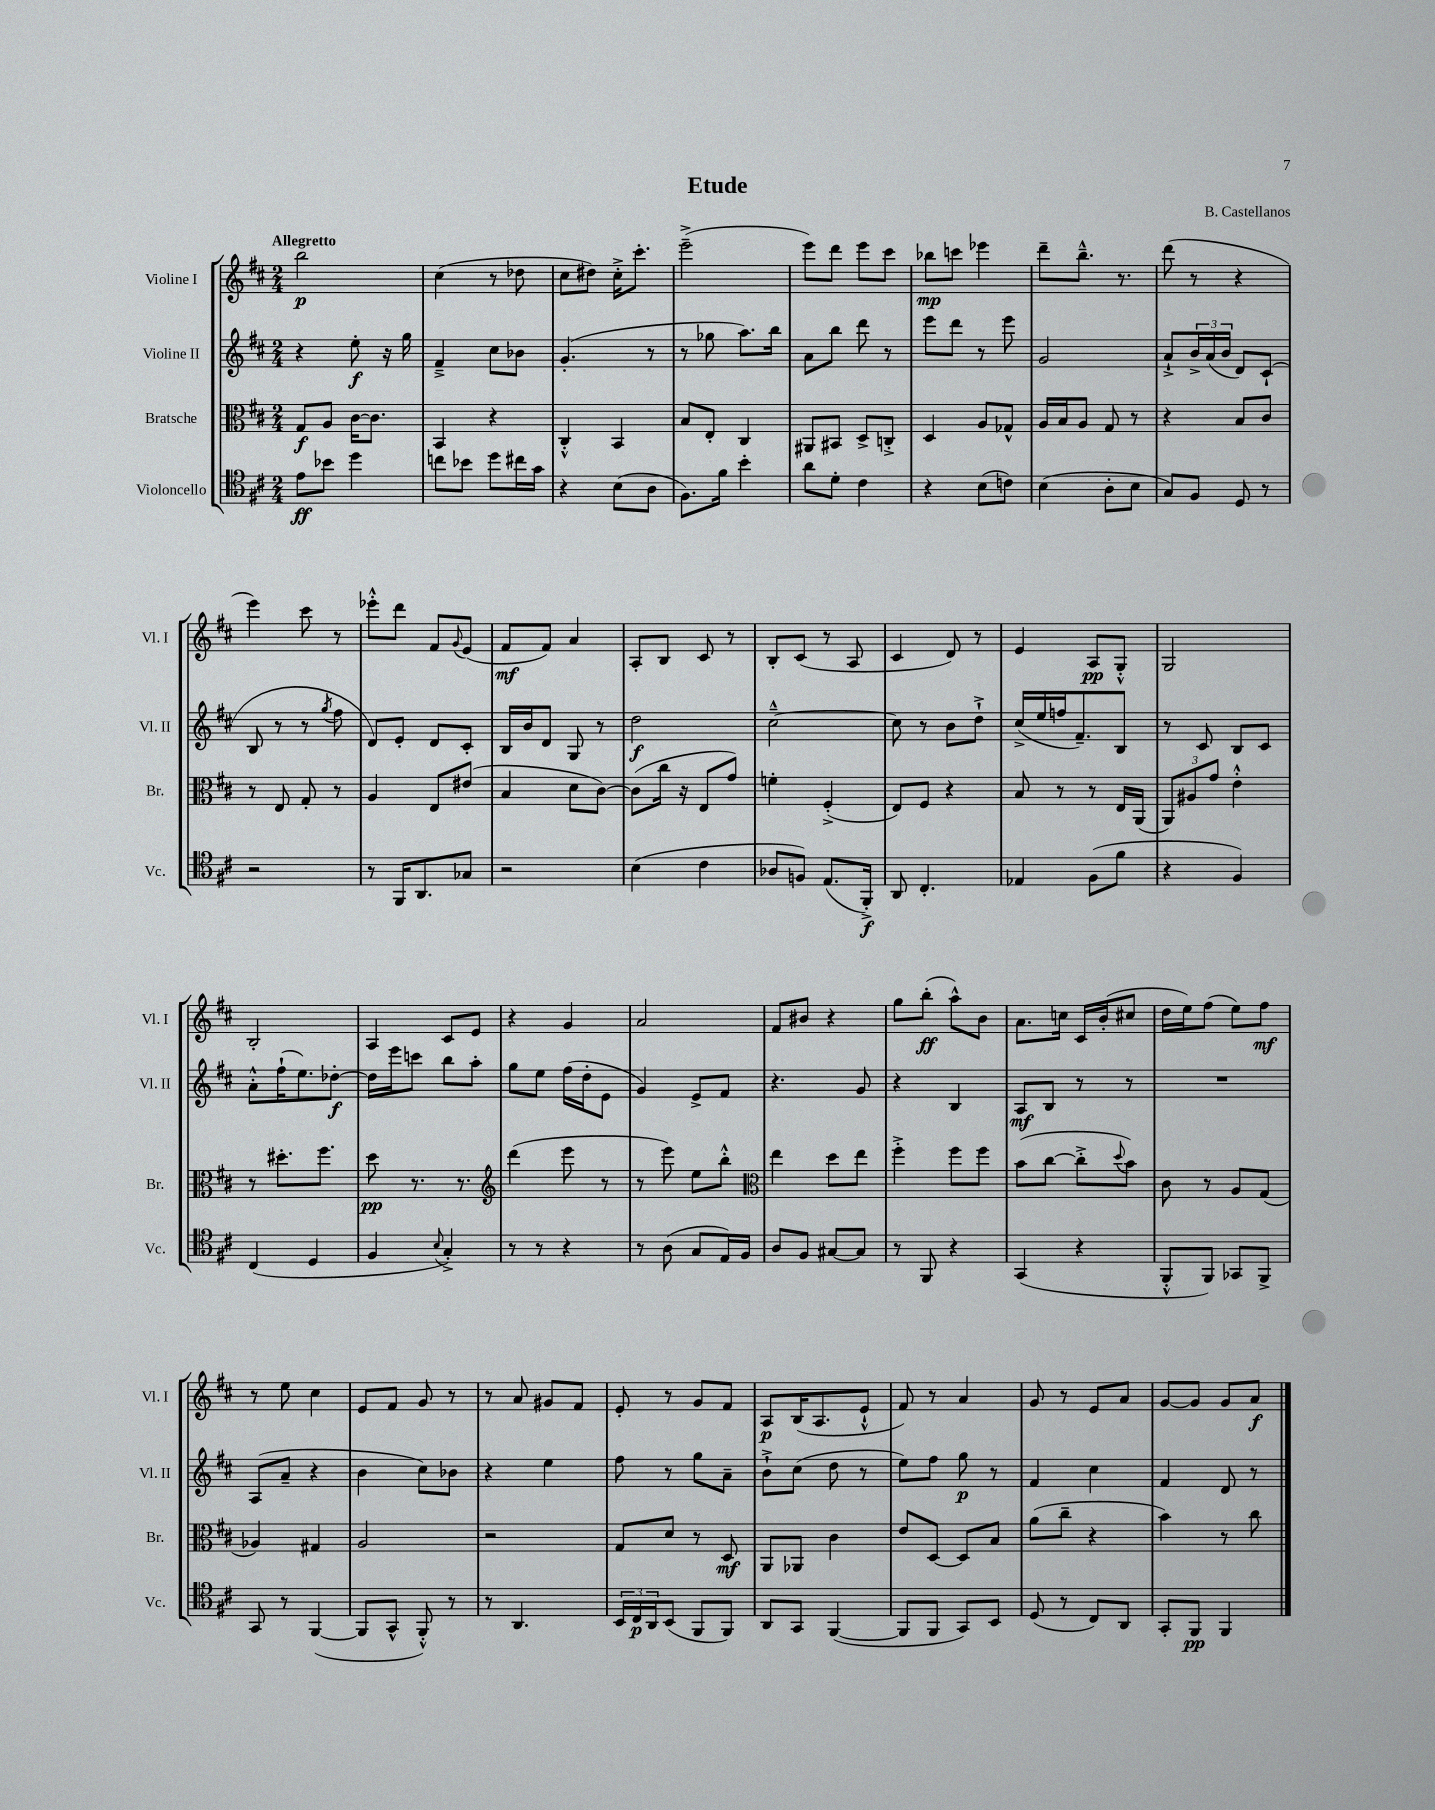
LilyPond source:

\header { title = "Etude" composer = "B. Castellanos" }
<<
\new StaffGroup <<
\new Staff = "s0" \with { instrumentName = "Violine I" shortInstrumentName = "Vl. I" } {
    \clef treble \key d \major \numericTimeSignature \time 2/4 \tempo "Allegretto"
    b''2\p |
    cis''4( r8 des''8 |
    cis''8 dis''8) cis''16-.-> cis'''8.-. |
    e'''2--->( |
    e'''8) d'''8 e'''8 cis'''8 |
    bes''8\mp c'''8 ees'''4 |
    d'''8-- b''8.---^ r8. |
    d'''8( r8 r4 |
    e'''4) cis'''8 r8 |
    ees'''8-.-^ d'''8 fis'8 \appoggiatura { g'8 } e'8( |
    fis'8\mf fis'8) a'4 |
    a8-. b8 cis'8 r8 |
    b8-. cis'8( r8 a8 |
    cis'4 d'8) r8 |
    e'4 a8\pp g8-.-^ |
    g2 |
    b2-. |
    a4 cis'8 e'8 |
    r4 g'4 |
    a'2 |
    fis'8 bis'8 r4 |
    g''8 b''8-.\ff( a''8-^) b'8 |
    a'8. c''16 cis'16 b'16-.( cis''8 |
    d''16 e''16) fis''8( e''8) fis''8\mf |
    r8 e''8 cis''4 |
    e'8 fis'8 g'8 r8 |
    r8 a'8 gis'8 fis'8 |
    e'8-. r8 g'8 fis'8 |
    a8\p b16( a8. e'8-!-^ |
    fis'8) r8 a'4 |
    g'8 r8 e'8 a'8 |
    g'8~ g'8 g'8 a'8\f \bar "|." |
}
\new Staff = "s1" \with { instrumentName = "Violine II" shortInstrumentName = "Vl. II" } {
    \clef treble \key d \major \numericTimeSignature \time 2/4
    r4 e''8-.\f r16 g''16 |
    fis'4---> cis''8 bes'8 |
    g'4.-.( r8 |
    r8 ges''8 a''8.) b''16 |
    a'8 b''8 d'''8 r8 |
    e'''8 d'''8 r8 e'''8 |
    g'2 |
    a'8-!-> \tuplet 3/2 { b'16-> a'16( b'16 } d'8) cis'8-!( |
    b8 r8 r8 \acciaccatura { g''8 } fis''8 |
    d'8) e'8-. d'8 cis'8-. |
    b16 b'16 d'8 g8 r8 |
    d''2\f |
    cis''2~---^ |
    cis''8 r8 b'8 d''8-!-> |
    cis''16->( e''16 f''16 fis'8.--) b8 |
    r8 cis'8 b8 cis'8 |
    a'8-.-^ fis''16-!( e''8.) des''8~-.\f |
    des''16 e'''16 c'''8 b''8 a''8-. |
    g''8 e''8 fis''16( d''16-. e'8 |
    g'4) e'8-> fis'8 |
    r4. g'8 |
    r4 b4 |
    a8\mf b8 r8 r8 |
    R2 |
    a8( a'8-- r4 |
    b'4 cis''8) bes'8 |
    r4 e''4 |
    fis''8 r8 g''8 a'8-- |
    b'8-!-> cis''8( d''8 r8 |
    e''8) fis''8 g''8\p r8 |
    fis'4 cis''4 |
    fis'4 d'8 r8 \bar "|." |
}
\new Staff = "s2" \with { instrumentName = "Bratsche" shortInstrumentName = "Br." } {
    \clef alto \key d \major \numericTimeSignature \time 2/4
    g8\f a8 cis'16~ cis'8. |
    b,4 r4 |
    cis4-.-^ b,4 |
    b8 e8-. cis4 |
    ais,8 bis,8 d8-> c8-.-> |
    d4 a8 ges8-^ |
    a16 b16 a8 g8 r8 |
    r4 b8 cis'8 |
    r8 e8 g8-. r8 |
    a4 e8 eis'8( |
    b4 d'8 cis'8~) |
    cis'8( cis''16 r16 e8 g'8) |
    f'4-. fis4-.->( |
    e8) fis8 r4 |
    b8 r8 r8 e16 a,16( |
    \tuplet 3/2 { a,8) ais8 g'8 } e'4-.-^ |
    r8 dis''8.-. fis''8. |
    d''8\pp r8. r8. |
    \clef treble d'''4( e'''8 r8 |
    r8 e'''8) e''8 b''8-.-^ |
    \clef alto e''4 d''8 e''8 |
    fis''4-.-> fis''8 fis''8 |
    b'8( cis''8~ cis''8-.-> \appoggiatura { d''8 } b'8) |
    cis'8 r8 a8 g8( |
    aes4) gis4 |
    a2 |
    r2 |
    g8 d'8 r8 d8\mf |
    a,8 aes,8 cis'4 |
    e'8 d8~ d8 b8 |
    a'8( cis''8-- r4 |
    b'4) r8 cis''8 \bar "|." |
}
\new Staff = "s3" \with { instrumentName = "Violoncello" shortInstrumentName = "Vc." } {
    \clef tenor \key d \major \numericTimeSignature \time 2/4
    e'8\ff bes'8 d''4 |
    c''8 bes'8 d''8 cis''16 g'16 |
    r4 b8( a8 |
    fis8.) fis'16 b'4-. |
    a'8 d'8-. cis'4 |
    r4 b8( c'8) |
    b4( a8-. b8 |
    g8) fis8 d8 r8 |
    r2 |
    r8 fis,16 a,8. ges8 |
    r2 |
    b4( cis'4 |
    aes8 f8) e8.( fis,16-.->\f) |
    a,8 cis4.-. |
    ees4 fis8( fis'8 |
    r4 fis4) |
    cis4( d4 |
    fis4 \appoggiatura { b8 } g4-.->) |
    r8 r8 r4 |
    r8 a8( g8 e16) fis16 |
    a8 fis8 gis8~ gis8 |
    r8 fis,8 r4 |
    g,4( r4 |
    fis,8-.-^ fis,8) ges,8 fis,8-> |
    g,8 r8 fis,4~( |
    fis,8 g,8-^ fis,8-.-^) r8 |
    r8 a,4. |
    \tuplet 3/2 { b,16 cis16\p a,16 } b,8( fis,8 fis,8) |
    a,8 g,8 fis,4~( |
    fis,8 fis,8 g,8) b,8 |
    d8( r8 cis8) a,8 |
    g,8-. fis,8\pp fis,4 \bar "|." |
}
>>
>>
\layout { \context { \Score \remove "Bar_number_engraver" } }
